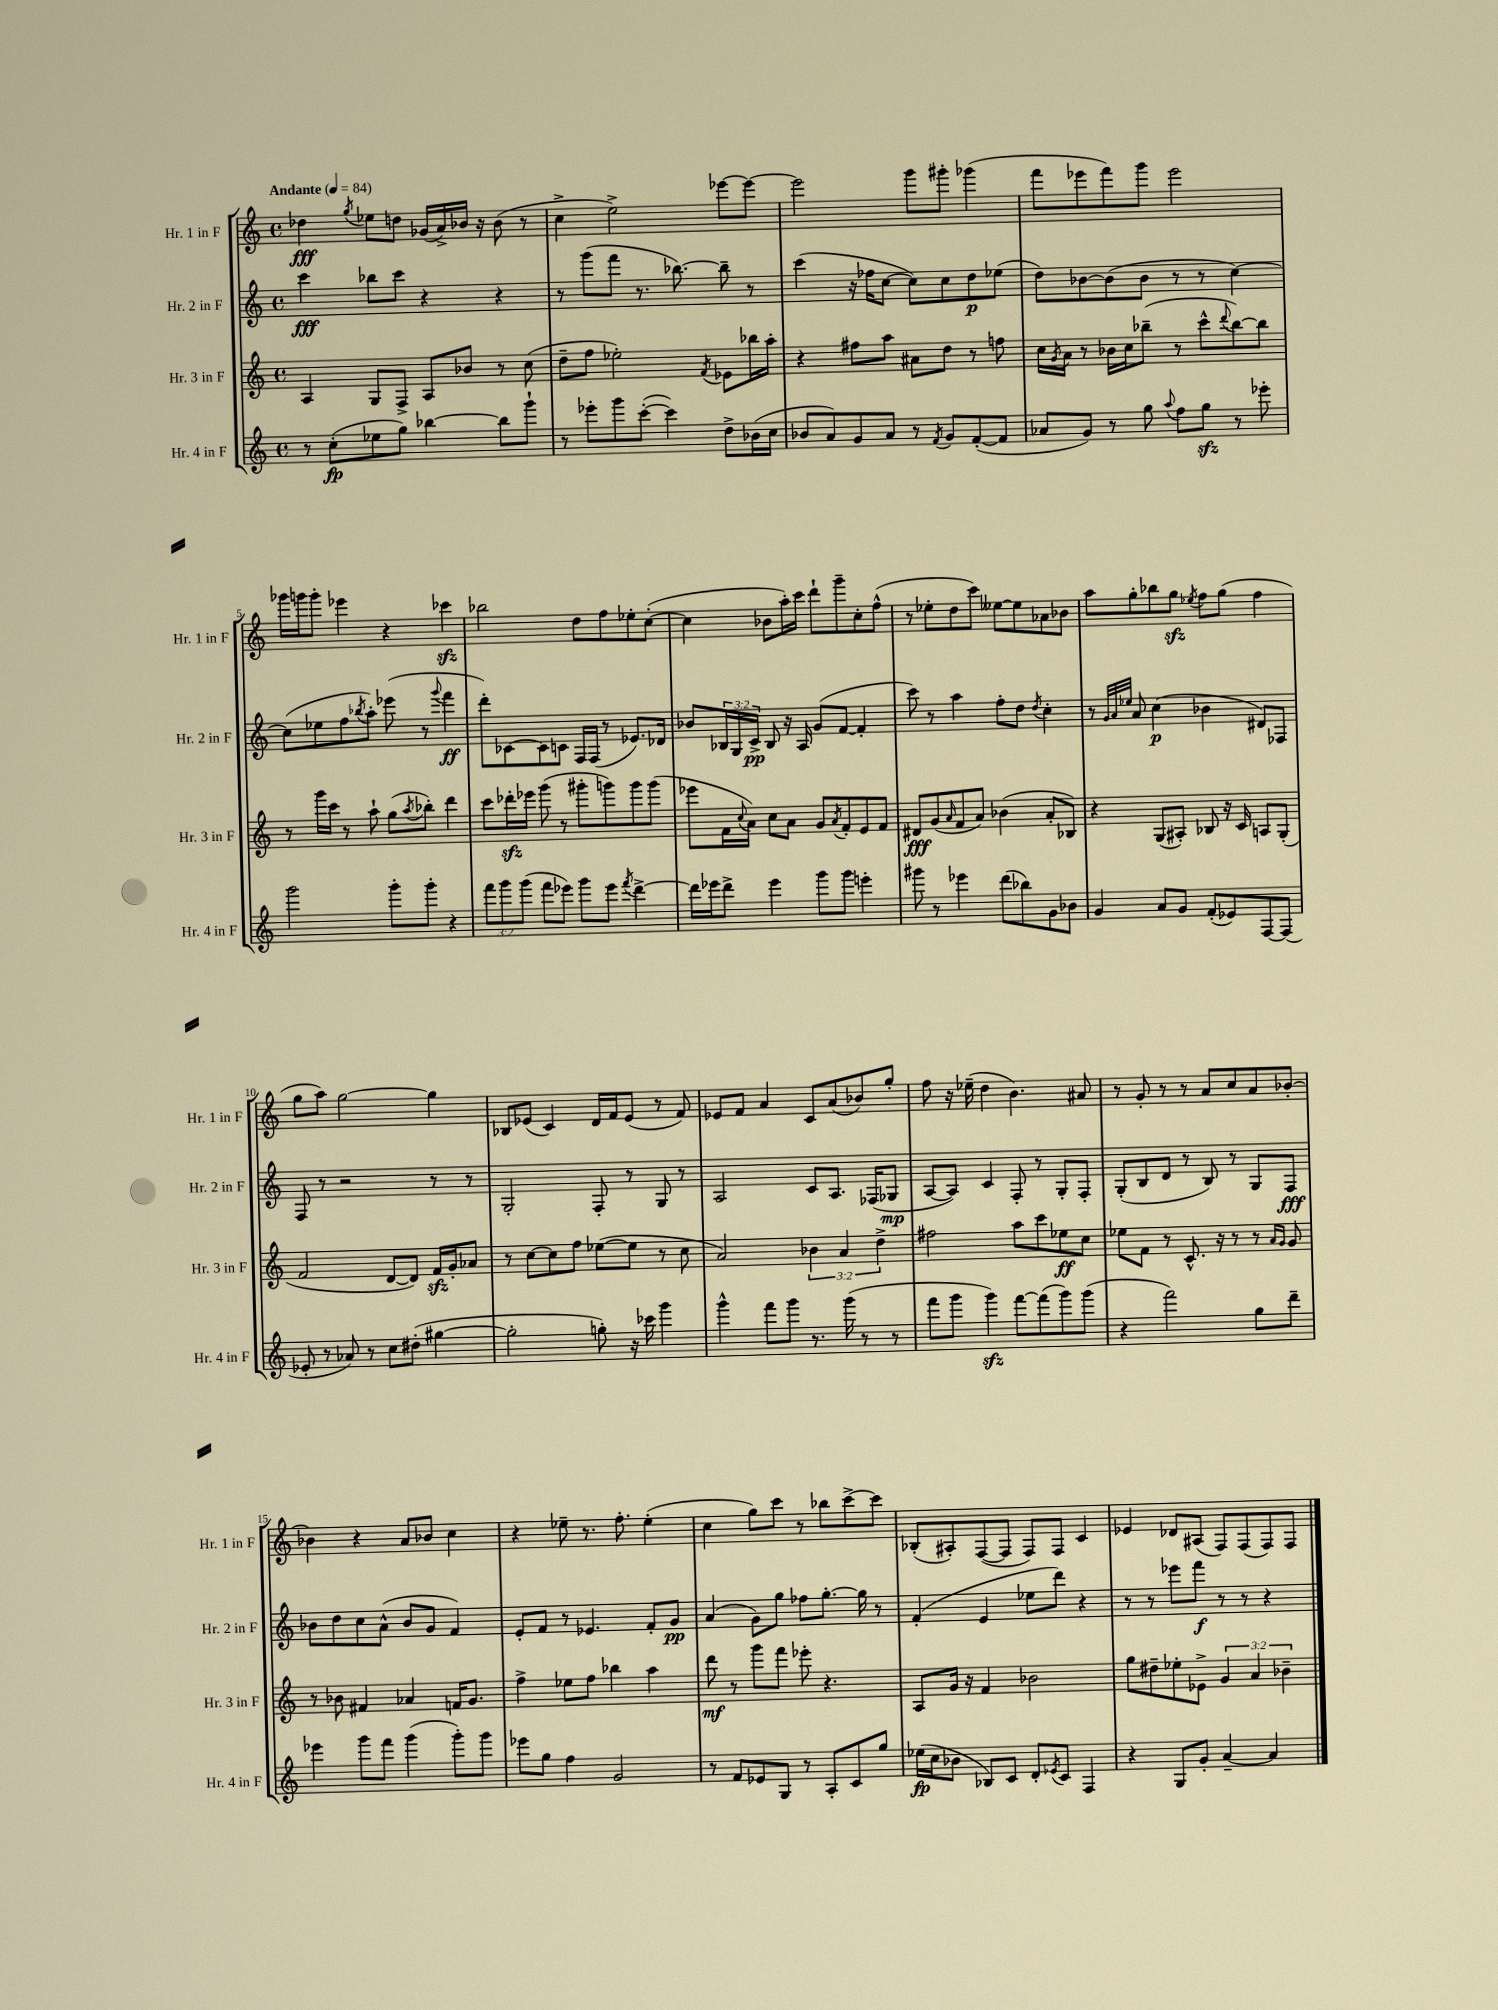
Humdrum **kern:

**kern	**dynam	**kern	**dynam	**kern	**dynam	**kern	**dynam
*part4	*part4	*part3	*part3	*part2	*part2	*part1	*part1
*staff4	*staff4	*staff3	*staff3	*staff2	*staff2	*staff1	*staff1
*I"Hr. 4 in F	*	*I"Hr. 3 in F	*	*I"Hr. 2 in F	*	*I"Hr. 1 in F	*
*I'Hr. 4 in F	*	*I'Hr. 3 in F	*	*I'Hr. 2 in F	*	*I'Hr. 1 in F	*
*clefG2	*	*clefG2	*	*clefG2	*	*clefG2	*
*k[]	*	*k[]	*	*k[]	*	*k[]	*
*M4/4	*	*M4/4	*	*M4/4	*	*M4/4	*
*met(c)	*	*met(c)	*	*met(c)	*	*met(c)	*
*MM84	*	*MM84	*	*MM84	*	*MM84	*
=1	=1	=1	=1	=1	=1	=1	=1
!	!	!	!	!	!	!LO:TX:a:B:t=Andante	!
8r	.	4A/	.	4ccc\	fff	4dd-X\	fff
(8cc'\L	fp	.	.	.	.	.	.
.	.	.	.	.	.	8qgg/	.
8ee-X\	.	8G/L	.	8bb-X\L	.	8ee-X\L	.
8gg\J)	.	8F^/J	.	8ccc\J	.	8ddn\J	.
[4bb-X\	.	8A/L	.	4r	.	(16g-X/LL	.
.	.	.	.	.	.	16a^/)	.
.	.	8b-X/J	.	.	.	16b-X/JJ	.
.	.	.	.	.	.	16r	.
8bb-\L]	.	8r	.	4r	.	(8b-\	.
8ggg`\J	.	(8cc\	.	.	.	8r	.
=2	=2	=2	=2	=2	=2	=2	=2
8r	.	8dd~\L	.	8r	.	4cc^\	.
8eee-X'\L	.	8ff\J	.	(8ggg\L	.	.	.
8ggg\	.	2ee-X'\)	.	8fff\J	.	2ee^\)	.
([8ccc'\J	.	.	.	8.r	.	.	.
4ccc\])	.	.	.	.	.	.	.
.	.	.	.	[8.bb-X\)	.	.	.
.	.	8qf/	.	.	.	.	.
8dd^\L	.	8e-X\L	.	8bb-~\]	.	[8eee-X\L	.
(16b-X\L	.	16bb-X\L	.	8r	.	8eee-\J_	.
16cc\JJ	.	16aa'\JJ	.	.	.	.	.
=3	=3	=3	=3	=3	=3	=3	=3
8b-X/L	.	4r	.	(4ccc\	.	2eee-\]	.
8a/)	.	.	.	.	.	.	.
8g/	.	8ff#X\L	.	16r	.	.	.
.	.	.	.	16ff-X\KL	.	.	.
8a/J	.	8aa\J	.	[8cc\J	.	.	.
8r	.	8a#X\L	.	8cc\L])	.	8ggg\L	.
8qf/	.	.	.	.	.	.	.
8g/L	.	8dd\J	.	8cc\	.	8ggg#X'\J	.
([8f'/	.	8r	.	8dd\	p	(4ggg-X\	.
8f/J]	.	8ffn\	.	(8ee-X\J	.	.	.
=4	=4	=4	=4	=4	=4	=4	=4
8a-X/L	.	16cc\LL	.	8dd\L)	.	8fff\L	.
.	.	8qg/	.	.	.	.	.
.	.	16a\JJ	.	.	.	.	.
8g/J)	.	8r	.	[8b-X\	.	8eee-X\	.
8r	.	16b-X\LL	.	(8b-\]	.	8fff\)	.
.	.	16cc\J	.	.	.	.	.
8gg\	.	(8bb-X~\J	.	8b-\J	.	8ggg\J	.
8qqaa/	.	.	.	.	.	.	.
8ff\L	.	8r	.	8r	.	2eee-\	.
8ggzz\J	.	8ccc^^\L	.	8r	.	.	.
.	.	8qqddd/	.	.	.	.	.
8r	.	[8bb-\)	.	[4cc\)	.	.	.
8eee-X'\	.	8bb-\J]	.	.	.	.	.
!!LO:LB:g=z
=5	=5	=5	=5	=5	=5	=5	=5
2ggg\	.	8r	.	(8cc\L]	.	16ggg-X\LL	.
.	.	.	.	.	.	16gggn\J	.
.	.	16ggg\LL	.	8ee-X\	.	8ggg'\J	.
.	.	16ccc\JJ	.	.	.	.	.
.	.	8r	.	8ff\	.	4eee-X\	.
.	.	.	.	8qbb-X/	.	.	.
.	.	8aa`\	.	8aa'\J)	.	.	.
8ggg'\L	.	(8gg\L	.	(8eee-X\	.	4r	.
.	.	8qaa/	.	.	.	.	.
8ggg'\J	.	8bb-X'\J)	.	8r	.	.	.
.	.	.	.	8qqggg/	.	.	.
4r	.	4ddd\	.	4fff\	ff	4ccc-Xzz\	.
=6	=6	=6	=6	=6	=6	=6	=6
12fff\L	.	8ccc\L	.	8ddd'\L)	.	2bb-X\	.
12ggg\	.	.	.	.	.	.	.
.	.	16ddd-Xzz'\L	.	[8c-X\	.	.	.
(12ggg\J	.	.	.	.	.	.	.
.	.	16eee-X\JJ	.	.	.	.	.
8fff\L	.	(8ggg\	.	8c-\]	.	.	.
8eee-X\J)	.	8r	.	8cn\J	.	.	.
8ggg\L	.	8ggg#X'\L	.	16F/LL	.	8dd\L	.
.	.	.	.	(16F/JJ	.	.	.
8eee-\J	.	8gggn\)	.	8r	.	8ff\	.
8qfff/	.	.	.	.	.	.	.
[4ddd^\	.	8ggg\	.	8.e-X/L)	.	8ee-X'\	.
.	.	(8ggg\J	.	.	.	([8cc'\J	.
.	.	.	.	16d-X/Jk	.	.	.
=7	=7	=7	=7	=7	=7	=7	=7
16ddd\LL]	.	8eee-X\L	.	8b-X/L	.	4cc\]	.
16eee-X\J	.	.	.	.	.	.	.
8ddd^\J	.	16f\L	.	24B-X/L	.	.	.
.	.	.	.	24G/	.	.	.
.	.	8qqcc/	.	.	.	.	.
.	.	16a\JJ)	.	.	.	.	.
.	.	.	.	24c^/JJ	pp	.	.
4eee-\	.	8cc\L	.	8B-/	.	8b-X\L	.
.	.	8a\J	.	16r	.	16aa'\L)	.
.	.	.	.	16A/	.	16ccc\JJ	.
8ggg\L	.	8g/L	.	(8g/L	.	8ddd`\L	.
.	.	8qa/	.	.	.	.	.
8ggg\J	.	8f'/	.	[8f/J	.	8ggg~\	.
4eeen'\	.	8e/	.	4f'/]	.	8cc'\	.
.	.	8f/J	.	.	.	(8ff^^\J	.
=8	=8	=8	=8	=8	=8	=8	=8
8ggg#X\	.	8d#X/L	fff	8ccc\)	.	8r	.
8r	.	(8g/	.	8r	.	8ee-X'\L	.
.	.	16qqa/	.	.	.	.	.
4eee-X\	.	8f/	.	4aa\	.	8dd\	.
.	.	8a/J)	.	.	.	8ccc\J)	.
(8ddd\L	.	(4b-X\	.	8ff'\L	.	[8ee--X\L	.
8bb-X\)	.	.	.	8dd\J	.	8ee--\]	.
.	.	.	.	8qdd/	.	.	.
8g\	.	8a'/L	.	4cc'\	.	8a-X\	.
8b-X\J	.	8B-X/J)	.	.	.	8b-X\J	.
=9	=9	=9	=9	=9	=9	=9	=9
4g/	.	4r	.	8r	.	8aa\L	.
.	.	.	.	32qqg/LLL	.	.	.
.	.	.	.	32qqa/	.	.	.
.	.	.	.	32qqee-X/JJJ	.	.	.
.	.	.	.	8a/	.	8gg'\	.
8a/L	.	(8G/L	.	(4cc\	p	8bb-X\	.
8g/J	.	8A#X'/J)	.	.	.	8ggzz\J	.
.	.	.	.	.	.	8qee-X/	.
(8f'/L	.	8B-X/	.	4b-X\	.	8ff\L	.
8e-X/)	.	16r	.	.	.	(8gg\J	.
.	.	16c/	.	.	.	.	.
[8F/	.	8An/L	.	8d#X/L)	.	4ff\	.
(8F/J]	.	(8G'/J	.	8F-X/J	.	.	.
!!LO:LB:g=z
=10	=10	=10	=10	=10	=10	=10	=10
8e-X'/	.	2f/	.	8F/	.	8gg\L	.
8r	.	.	.	8r	.	8aa\J)	.
8a-X/)	.	.	.	2r	.	[2gg\	.
8r	.	.	.	.	.	.	.
8cc\L	.	[8d/L	.	.	.	.	.
(8dd#X'\J	.	8d/J])	.	.	.	.	.
[4gg#X\	.	16fzz/LL	.	8r	.	4gg\]	.
.	.	16g'/J	.	.	.	.	.
.	.	8a-X/J	.	8r	.	.	.
=11	=11	=11	=11	=11	=11	=11	=11
2gg#'\]	.	8r	.	2G'/	.	8B-X/L	.
.	.	[8cc\L	.	.	.	(8e-X/J	.
.	.	8cc\]	.	.	.	4c/)	.
.	.	8ff\J	.	.	.	.	.
8ggn'\)	.	([8ee-X\L	.	8F'/	.	16d/LL	.
.	.	.	.	.	.	16f/J	.
16r	.	8ee-\J]	.	8r	.	(8e-/J	.
16ccc-X\	.	.	.	.	.	.	.
4ggg\	.	8r	.	8G/	.	8r	.
.	.	8cc\	.	8r	.	8f/)	.
=12	=12	=12	=12	=12	=12	=12	=12
4ggg^^\	.	2a/)	.	2A/	.	8e-X/L	.
.	.	.	.	.	.	8f/J	.
8fff\L	.	.	.	.	.	4a/	.
8ggg\J	.	.	.	.	.	.	.
8.r	.	6b-X\	.	8c/L	.	8c/L	.
.	.	.	.	8.A/J	.	(8a/	.
.	.	6a/	.	.	.	.	.
(16ggg\	.	.	.	.	.	.	.
8r	.	.	.	.	.	8b-X/)	.
.	.	.	.	(16F-X/KL	.	.	.
.	.	6dd^\	.	.	.	.	.
8r	.	.	.	8G-X/J	mp	8gg'/J	.
=13	=13	=13	=13	=13	=13	=13	=13
8fff\L	.	2ff#X\	.	[8A/L	.	8ff\	.
8ggg\J	.	.	.	8A/J])	.	16r	.
.	.	.	.	.	.	(16ee-X~\	.
4gggzz\)	.	.	.	4c/	.	4dd\	.
[8fff\L	.	8aa\L	.	8F'/	.	4.b\)	.
(8fff\]	.	8ccc\	.	8r	.	.	.
8ggg\)	.	8ee-X\	ff	8G'/L	.	.	.
(8ggg\J	.	8cc\J	.	8F'/J	.	8a#X/	.
=14	=14	=14	=14	=14	=14	=14	=14
4r	.	8ee-X\L	.	(8G'/L	.	8r	.
.	.	8f\J	.	8B/	.	8g'/	.
2fff\)	.	8r	.	8d/J	.	8r	.
.	.	8.c^^/	.	8r	.	8r	.
.	.	.	.	8B/)	.	8a/L	.
.	.	16r	.	.	.	.	.
.	.	8r	.	8r	.	8cc/	.
8gg\L	.	8r	.	8G/L	.	8a/	.
.	.	16qqa/LL	.	.	.	.	.
.	.	16qqg/JJ	.	.	.	.	.
8ddd~\J	.	8g/	.	8F/J	fff	[8b-X'/J	.
!!LO:LB:g=z
=15	=15	=15	=15	=15	=15	=15	=15
4eee-X\	.	8r	.	8b-X\L	.	4b-X\]	.
.	.	8b-X\	.	8dd\	.	.	.
8ggg\L	.	4f#X/	.	8cc\	.	4r	.
8fff\J	.	.	.	(8a^^\J	.	.	.
(4ggg\	.	4a-X/	.	8b-/L	.	8a/L	.
.	.	.	.	8g/J	.	8b-X/J	.
8ggg'\L)	.	16fn/KL	.	4f/)	.	4cc\	.
.	.	8.g/J	.	.	.	.	.
8ggg\J	.	.	.	.	.	.	.
=16	=16	=16	=16	=16	=16	=16	=16
8eee-X\L	.	4ff^\	.	8e'/L	.	4r	.
8gg\J	.	.	.	8f/J	.	.	.
4ff\	.	8ee-X\L	.	8r	.	8ee-X~\	.
.	.	8ff\J	.	4.e-X/	.	8.r	.
2g/	.	4bb-X\	.	.	.	.	.
.	.	.	.	.	.	8.ff'\	.
.	.	4aa\	.	8f'/L	.	(4ee-'\	.
.	.	.	.	8g/J	pp	.	.
=17	=17	=17	=17	=17	=17	=17	=17
8r	.	8ddd\	mf	(4a/	.	4cc\	.
8f/L	.	8r	.	.	.	.	.
8e-X/	.	8ggg\L	.	8g\L)	.	8gg\L)	.
8G/J	.	8fff\J	.	8gg\J	.	8ccc\J	.
8r	.	8eee-X'\	.	8ff-X\L	.	8r	.
8A'/L	.	4.r	.	[8.gg'\J	.	8bb-X\L	.
8c/	.	.	.	.	.	[8ccc^\	.
.	.	.	.	16gg\]	.	.	.
8gg/J	.	.	.	8r	.	8ccc\J]	.
=18	=18	=18	=18	=18	=18	=18	=18
(16ee-X\LL	fp	8A/L	.	(4f'/	.	(8B-X'/L	.
16cc\J	.	.	.	.	.	.	.
8b-X\J	.	16g/Jk	.	.	.	8A#X'/)	.
.	.	16r	.	.	.	.	.
8B-X/L)	.	4f/	.	4e/	.	([8F/	.
8c/J	.	.	.	.	.	8F/J]	.
8d'/L	.	2b-X\	.	8ee-X\L	.	8F/L)	.
8qe-X/	.	.	.	.	.	.	.
8c/J	.	.	.	8ddd\J)	.	8F/J	.
4F/	.	.	.	4r	.	4c/	.
=19	=19	=19	=19	=19	=19	=19	=19
4r	.	8gg\L	.	8r	.	4e-X/	.
.	.	8dd#X~\	.	8r	.	.	.
8G/L	.	8ee-X'\	.	8eee-X\L	.	8d-X/L	.
8g'/J	.	8e-X^\J	.	8fff\J	f	(8A#X/J	.
[4a~/	.	6g/	.	8r	.	8F/L)	.
.	.	.	.	8r	.	(8F/	.
.	.	6a/	.	.	.	.	.
4a/]	.	.	.	4r	.	8F/)	.
.	.	6b-X~\	.	.	.	.	.
.	.	.	.	.	.	8F/J	.
==	==	==	==	==	==	==	==
*-	*-	*-	*-	*-	*-	*-	*-
